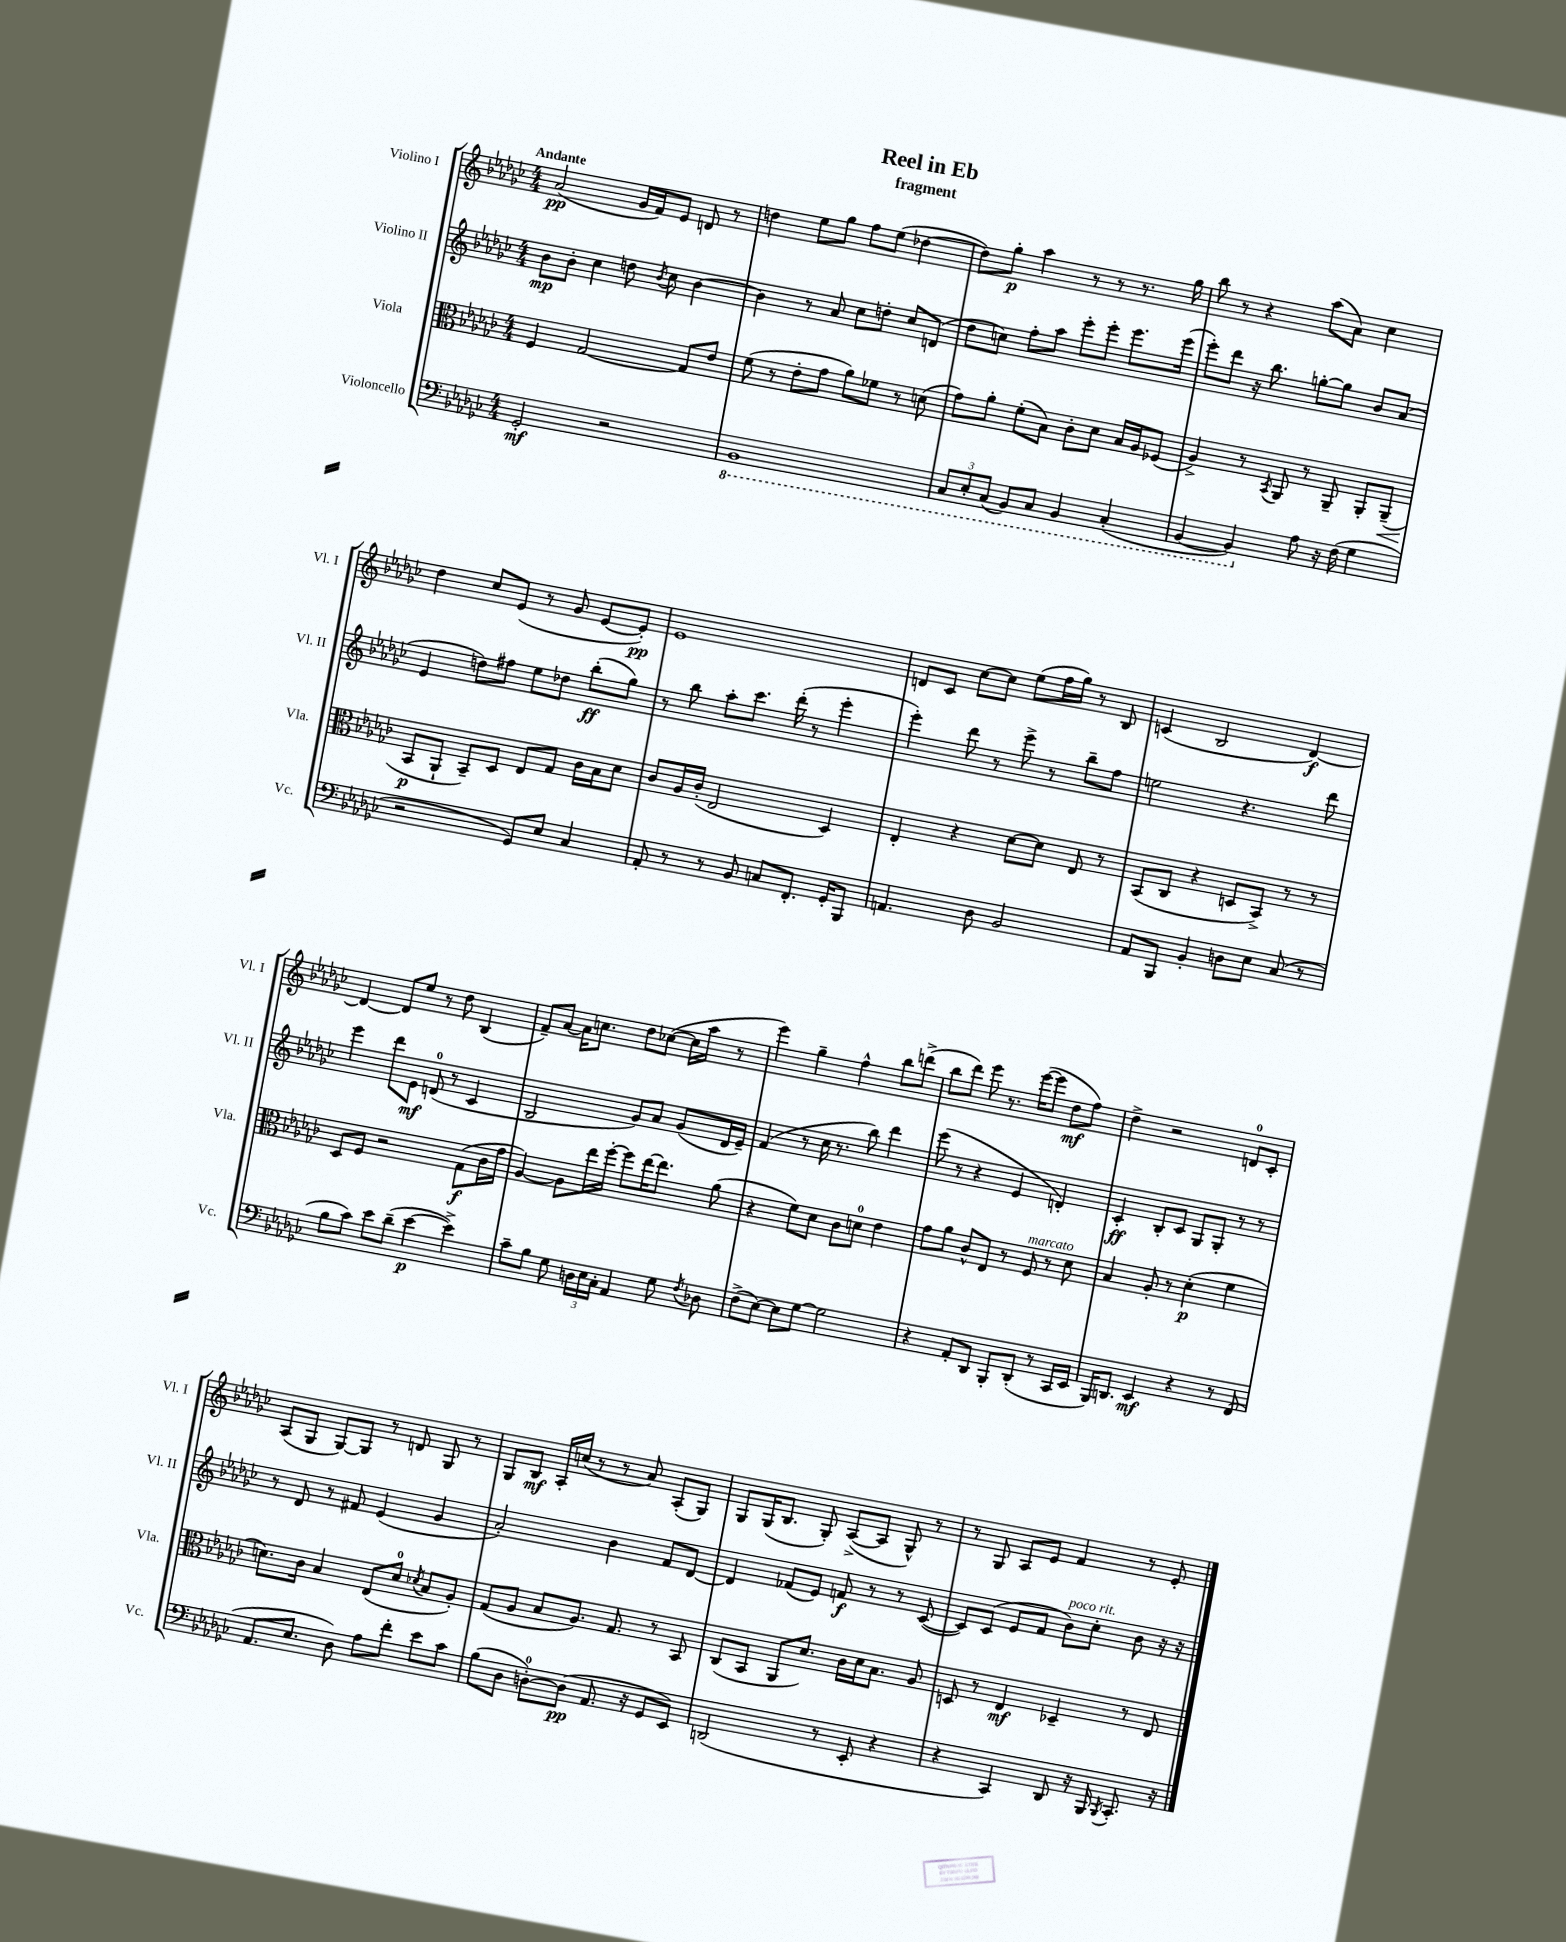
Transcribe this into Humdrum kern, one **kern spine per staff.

**kern	**kern	**kern	**kern
*staff4	*staff3	*staff2	*staff1
*clefF4	*clefC3	*clefG2	*clefG2
*k[b-e-a-d-g-c-]	*k[b-e-a-d-g-c-]	*k[b-e-a-d-g-c-]	*k[b-e-a-d-g-c-]
*M4/4	*M4/4	*M4/4	*M4/4
2GG-'	4F	8b-	(2a-
.	.	8b-'	.
.	[2G-	4cc-	.
2r	.	8dd	16g-
.	.	.	16f)
.	.	8qb-	.
.	.	8cc-	8e-
.	8G-]	[4b-	8d
.	8e-	.	8r
=	=	=	=
1BBB-	(8f	4b-]	4dd
.	8r	.	.
.	8e-'	8r	8ee-
.	8g-	8a-	8gg-
.	8a-)	8cc-	8ff
.	8f-	8dd'	(8ee-
.	8r	8cc-	[4dd-
.	(8d	(8d	.
=	=	=	=
12CC-	8g-)	8dd-	8dd-])
12EE-'	.	.	.
.	8a-'	8cc)	8gg-'
(12CC-	.	.	.
8BBB-)	(8f'	8ff'	4aa-
8CC-	8B-)	8aa-	.
4BBB-	8c-'	8eee-'	8r
.	8d-	8eee-'	8r
(4CC-'	16B-	8.eee-	8.r
.	16A-	.	.
.	(8F-	.	.
.	.	(16eee-	16gg-
=	=	=	=
[4BBB-	4A-^)	8eee-')	8bb-
.	.	8ddd-	8r
4BBB-])	8r	16r	4r
.	.	8.bb-	.
.	8qBB-	.	.
.	8AA-	.	.
8A-	8r	[8gg'	(8aa-
16r	8AA-~	8gg]	8a-)
(16F	.	.	.
4G-	8AA-'	8b-	4cc-
.	(8AA-~	(8a-	.
=	=	=	=
2r	8BB-	4e-	4dd-
.	8AA-`	.	.
.	8BB-~)	8dd)	8cc-
.	8D-	8ff#	(8e-
8GG-)	8E-	8ee-	8r
8E-	8G-	8dd-	8g-
4C-	16c-	(8bb-'	[8e-
.	16B-	.	.
.	8d-	8gg-)	8e-'])
=	=	=	=
8AA-'	8c-	8r	1e-
8r	16A-	8bb-	.
.	(16c-'	.	.
8r	2E-	8aa-'	.
8BB-	.	8.ccc-	.
8C	.	.	.
.	.	(16ddd-'	.
8.FF'	.	8r	.
.	4D-)	4eee-'	.
16GG-'	.	.	.
8BBB-	.	.	.
=	=	=	=
4.AA	4E-'	4eee-')	8d
.	.	.	8c-
.	4r	8ddd-	[8cc-
8D-	.	8r	8cc-]
2BB-	[8d-	8eee-^	(8ee-
.	8d-]	8r	16ff
.	.	.	16gg-)
.	8E-	8bb-~	8r
.	8r	8ff	8B-
=	=	=	=
8AA-	(8BB-	2ee	(4c
8BBB-	8C-	.	.
4BB-'	4r	.	2B-
8D	8D	4.r	.
8E-	8BB-^)	.	.
(8C-	8r	.	[4d-)
8r	8r	8ddd-	.
=	=	=	=
8B-	8D-	4eee-	4d-_
8c-)	8F	.	.
8e-	2r	8ddd-	8d-]
(8d-~	.	8e-	8ee-
[4e-	.	(8d	8r
.	.	8r	8dd-
4e-^])	(8G-	4c-	(4B-
.	16c-	.	.
.	16g-	.	.
=	=	=	=
8c-~	[4A-)	2B-	8f~)
8B-	.	.	[8a-
8G-	8A-]	.	16a-]
.	.	.	8.cc
24D	16ee-	.	.
24E-	.	.	.
.	[16ff'	.	.
24C-'	.	.	.
4AA-	8ff]	8g-)	8dd-
.	[16ee-	8a-	([8cc-
.	8.ee-]	.	.
8G-	.	(8g-	16cc-]
.	.	.	16aa-
8qF	.	.	.
8D-	(8a-	16d-	8r
.	.	16e-~)	.
=	=	=	=
(8F^	4r	(4f	4eee-)
[8E-)	.	.	.
8E-]	8f)	8r	4gg-~
[8G-	8d-	16cc-	.
.	.	8.r	.
2G-]	8c-	.	4ff^^
.	8d	8bb-)	.
.	4e-	4ddd-	8bb-
.	.	.	(8ddd^
=	=	=	=
4r	8g-	(8eee-	8bb-
.	8a-	8r	8ddd-)
8AA-'	8c-^^	4r	8eee-
8DD-	8E-	.	8.r
8BBB-'	8r	4e-	.
.	.	.	([16eee-
(8DD-'	8F	.	8eee-]
8r	8r	4d')	8dd-
16CC-	8d-	.	8ff)
16EE-	.	.	.
=	=	=	=
16BBB-)	4B-	4c-'	4dd-^
8.DD	.	.	.
4EE-	8A-'	8B-'	2r
.	8r	8c-	.
4r	(4d-'	8G-	.
.	.	8G-'	.
8r	4f	8r	8d
(8FF	.	8r	8c-'
=	=	=	=
8.AA-	8.d)	8r	(8A-
.	.	8d-	8G-
8.E-	16c-	.	.
.	4B-	8r	[8G-)
8D-)	.	8f#	8G-]
8A-	(8E-	(4e-	8r
8f'	8d	.	8d
.	8qd-	.	.
8e-	8B-	4g-	8G-
8c-	8A-')	.	8r
=	=	=	=
(8B-	(8G-	2a-')	8G-
8D-	8A-	.	8B-
[8D')	8B-	.	16A-'
.	.	.	(16cc
(8D]	8.A-)	.	8r
8.AA-	.	4b-	8r
.	8.G-	.	.
.	.	.	8a-)
16r	.	.	.
8GG-	8r	8f	(8A-'
8EE-)	8BB-	[8d-	8G-)
=	=	=	=
(2DD	(8C-	4d-]	8G-
.	8BB-	.	(16G-
.	.	.	8.B-
.	8AA-	(8f-	.
.	8.d-)	8e-)	8G-')
8r	.	8f	([8A-^
.	16c-	.	.
8EE-'	16d-	8r	8A-]
.	8.B-	.	.
4r	.	8r	8G-^^)
.	8A-	([8c-	8r
=	=	=	=
4r	8D	8c-])	8r
.	8r	(8c-	8G-
4CC-)	4E-	8e-	8A-
.	.	8f	8e-
8DD-	4D-~	8b-)	4f
16r	.	8cc-'	.
16BBB-	.	.	.
8qBBB-	.	.	.
8.CC-'	8r	8b-	8r
.	8E-	16r	8e-'
16r	.	16r	.
==	==	==	==
*-	*-	*-	*-
